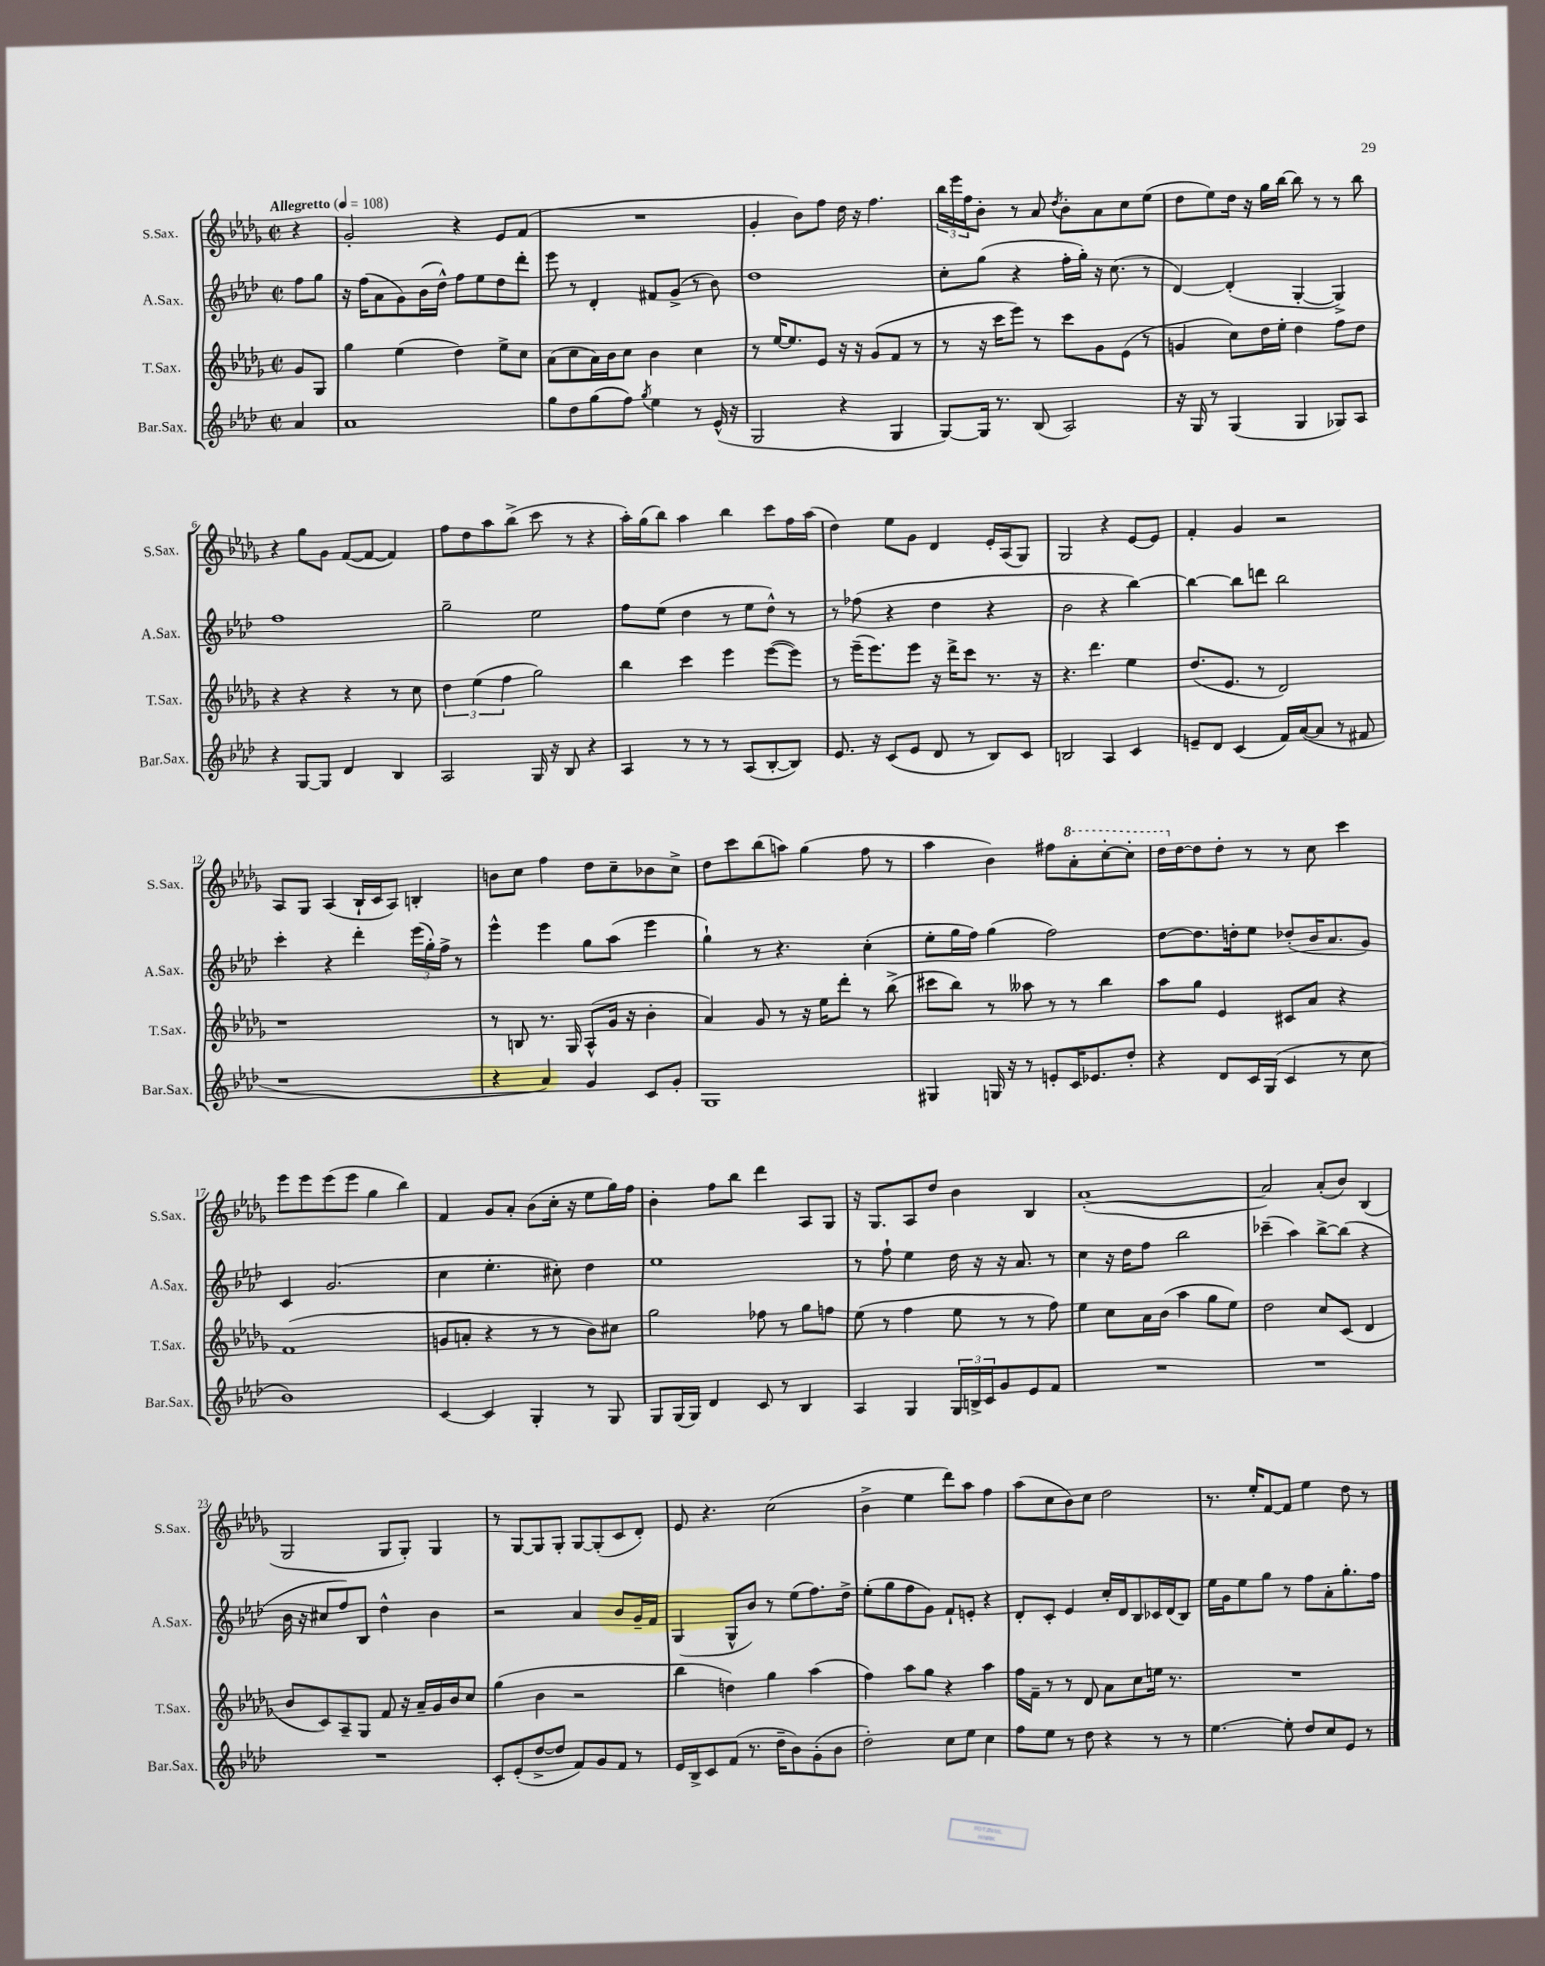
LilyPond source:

<<
\new StaffGroup <<
\new Staff = "s0" \with { instrumentName = "S.Sax." shortInstrumentName = "S.Sax." } {
    \clef treble \key des \major \defaultTimeSignature \time 2/2 \partial 4 \tempo "Allegretto" 4 = 108
    r4 |
    ges'2-. r4 ees'8 f'8( |
    R1 |
    ges'4-. bes'8) f''8 des''16 r16 f''4. |
    \tuplet 3/2 { bes''16 ees'''16 f''16 } bes'8-. r8 aes'8 \acciaccatura { des''8 } bes'8-. aes'8 c''8 ees''8( |
    des''8 ees''8) des''16 r16 ges''16 bes''16~ bes''8 r8 r8 bes''8 |
    r4 ges''8 ges'8 f'8~( f'8~ f'4) |
    f''8 des''8 aes''8 bes''8->( c'''8 r8 r4 |
    aes''16-.) ges''16( bes''8) aes''4 bes''4 c'''8 f''16 aes''16( |
    des''4) ees''8 ges'8 des'4 ees'16-. aes16( ges8) |
    ges2 r4 ees'8~ ees'8 |
    f'4-. ges'4 r2 |
    aes8 ges8 aes4( bes16-! c'16 aes8) b4-. |
    b'8 c''8 f''4 des''8 c''8-- bes'8 c''8-> |
    des''8 c'''8 bes''8( a''8) ges''4( f''8 r8 |
    aes''4 bes'4) fis''8 \ottava #1 aes''8-. c'''8~-. c'''8-. |
    des'''16 \ottava #0 des''16~ des''8 des''8-. r8 r8 c''8 c'''4 |
    ees'''8 ees'''8 ees'''8( ees'''8 ges''4 bes''4) |
    f'4 ges'8 aes'8-. bes'8( c''16-. r16 ees''8 ges''16) f''16 |
    bes'4-. f''8 bes''8 des'''4 aes8 ges8 |
    r16 ges8. aes8 des''8 bes'4 bes4 |
    aes'1~-.( |
    aes'2) aes'8-.( bes'8) bes4( |
    ges2 ges8 ges8-.) ges4 |
    r8 ges8~ ges8 ges8-. ges8~ ges8-.( c'8 des'8-.) |
    ees'8 r4. c''2( |
    bes'4-> ees''4 des'''8) aes''8 f''4 |
    aes''8( c''8 bes'8) c''8 des''2 |
    r8. ees''16-. f'8~ f'8 ees''4 des''8 r8 \bar "|." |
}
\new Staff = "s1" \with { instrumentName = "A.Sax." shortInstrumentName = "A.Sax." } {
    \clef treble \key aes \major \defaultTimeSignature \time 2/2 \partial 4
    f''8 g''8 |
    r16 f''16( aes'8 g'8) bes'16( des''16-^) f''8 ees''8 des''8 des'''8-. |
    ees'''8 r8 des'4-. fis'8 g'8->( r8 bes'8) |
    des''1 |
    c''8-. g''8( r4 f''16-. g''16-.) r16 c''8.( r8 |
    des'4~) des'4-.( g4~-. g4->) |
    f''1 |
    g''2-- ees''2 |
    f''8 ees''8( des''4 r8 ees''8 des''8-^) r8 |
    r8 fes''8( r4 des''4 r4 |
    bes'2 r4 bes''4~) |
    bes''4~ bes''8 d'''8 bes''2 |
    c'''4-. r4 des'''4-. \tuplet 3/2 { ees'''16( g''16-.) f''16-> } r8 |
    ees'''4-^ ees'''4 g''8 aes''8( ees'''4 |
    g''4-!) r8 r4. c''4-.( |
    ees''8-. g''16 f''16) g''4( f''2) |
    des''8~ des''8. d''16-. ees''8 des''8-.( bes'16 aes'8. g'8) |
    c'4 g'2.( |
    c''4 ees''4.-. cis''8-.) des''4 |
    ees''1 |
    r8 f''8-! ees''4 des''16 r16 r16 aes'8. r8 |
    c''4 r16 des''16 f''8 bes''2 |
    ces'''4--( aes''4) bes''8~-> bes''8( r4 |
    bes'16 r16 cis''8 f''8) bes8 des''4-^ bes'4 |
    r2 aes'4 bes'8 g'16-- f'16 |
    g4( g8-^ bes'8) r8 ees''8( f''8.) des''16-> |
    ees''8-.( g''8 f''8 g'8) f'8-! e'8-. r4 |
    des'8-. c'8-. ees'4 c''16-. des'16 bes8 ces'16 des'16( bes8) |
    ees''16 g'16 ees''8 g''8 r8 f''8 aes'8-. g''8.-. f''16 \bar "|." |
}
\new Staff = "s2" \with { instrumentName = "T.Sax." shortInstrumentName = "T.Sax." } {
    \clef treble \key des \major \defaultTimeSignature \time 2/2 \partial 4
    ges'8 ges8 |
    ges''4 ees''4( des''4) ees''8-> c''8 |
    aes'8( c''8 aes'16) bes'16 c''8 bes'4 c''4 |
    r8 ees''16~ ees''8. ees'8 r16 r16 ges'8( f'8 r8 |
    r8 r16 c'''16 ees'''8) r8 c'''8 ges'8 ees'8( r8 |
    g'4 c''8) des''16 ees''16-. des''4 f''8 des''8 |
    r4 r4 r4 r8 c''8 |
    \tuplet 3/2 { des''4 ees''4( f''4 } ges''2) |
    bes''4 c'''4 ees'''4 ees'''8~( ees'''8) |
    r8 ees'''16--( ees'''8.) ees'''8 r16 des'''16-> c'''8 r8. r16 |
    r4. des'''4. ees''4 |
    des''8.( ees'8. r8 des'2) |
    r1 |
    r8 b8 r8. ges16 aes8-^( ges'16 r16 bes'4-. |
    aes'4) ges'8 r8 r16 ees''16 des'''8-. r8 bes''8->( |
    cis'''8 bes''8) r8 aeses''8 r8 r8 bes''4 |
    aes''8 ges''8 ees'4 cis'8 aes'8 r4 |
    f'1( |
    g'8 a'8-. r4 r8 r8 bes'8) cis''8 |
    ges''2 fes''8 r8 ges''8 f''8 |
    ees''8( r8 f''4 ees''8 r8 r8 f''8) |
    ees''4 c''8 aes'16 bes'16( aes''4 ges''8 ees''8) |
    des''2 c''8 c'8( des'4 |
    bes'8 c'8) aes8-- ges8 f'8 r16 aes'16-- ges'16 bes'16 c''8 |
    ges''4( bes'4 r2 |
    bes''4 d''4) ges''4 aes''4( |
    f''4) aes''8 ges''8 r4 aes''4 |
    f''16 f'16-- r8 r8 des'8 aes'8 c''8 e''16 r8. |
    R1 \bar "|." |
}
\new Staff = "s3" \with { instrumentName = "Bar.Sax." shortInstrumentName = "Bar.Sax." } {
    \clef treble \key aes \major \defaultTimeSignature \time 2/2 \partial 4
    aes'4 |
    aes'1 |
    g''8 des''8 g''8( f''8) \acciaccatura { g''8 } ees''4 r8 ees'16-^( r16 |
    g2 r4 g4 |
    g8~) g16 r8. bes8( aes2) |
    r16 g16 r8 g4( g4 ges8) aes8 |
    r4 g8~ g8 des'4 bes4 |
    aes2 g16 r16 bes8 r4 |
    aes4 r8 r8 r8 aes8( bes8~-. bes8) |
    ees'8. r16 c'8( ees'8 des'8 r8 bes8) c'8 |
    b2 aes4 c'4 |
    e'8-- des'8 c'4( f'16) aes'16~( aes'8 r8 fis'8 |
    r1 |
    r4 aes'4) g'4 c'8 g'8-. |
    g1 |
    gis4 g16 r16 r8 e'8-. c'16 ees'8. des''8-. |
    r4 des'8 c'16 g16( c'4 r8 c''8 |
    bes'1) |
    c'4~ c'4 g4-. r8 g8 |
    g8 g16( g16) des'4 c'8 r8 bes4 |
    aes4 g4 \tuplet 3/2 { g16 b16-> c'16 } g'8 ees'8 f'8 |
    R1 |
    R1 |
    R1 |
    c'8-. ees'8-.( des''8~-> des''8 f'8) g'8 f'8 r8 |
    ees'16 bes16-> c'8 f'8( r8. des''16-- bes'8) g'8-.( bes'8 |
    des''2-.) c''8 ees''8 c''4 |
    f''8 ees''8 r8 des''8 r4 r8 r8 |
    ees''4.~ ees''8-. des''8 c''8 ees'8 r8 \bar "|." |
}
>>
>>
